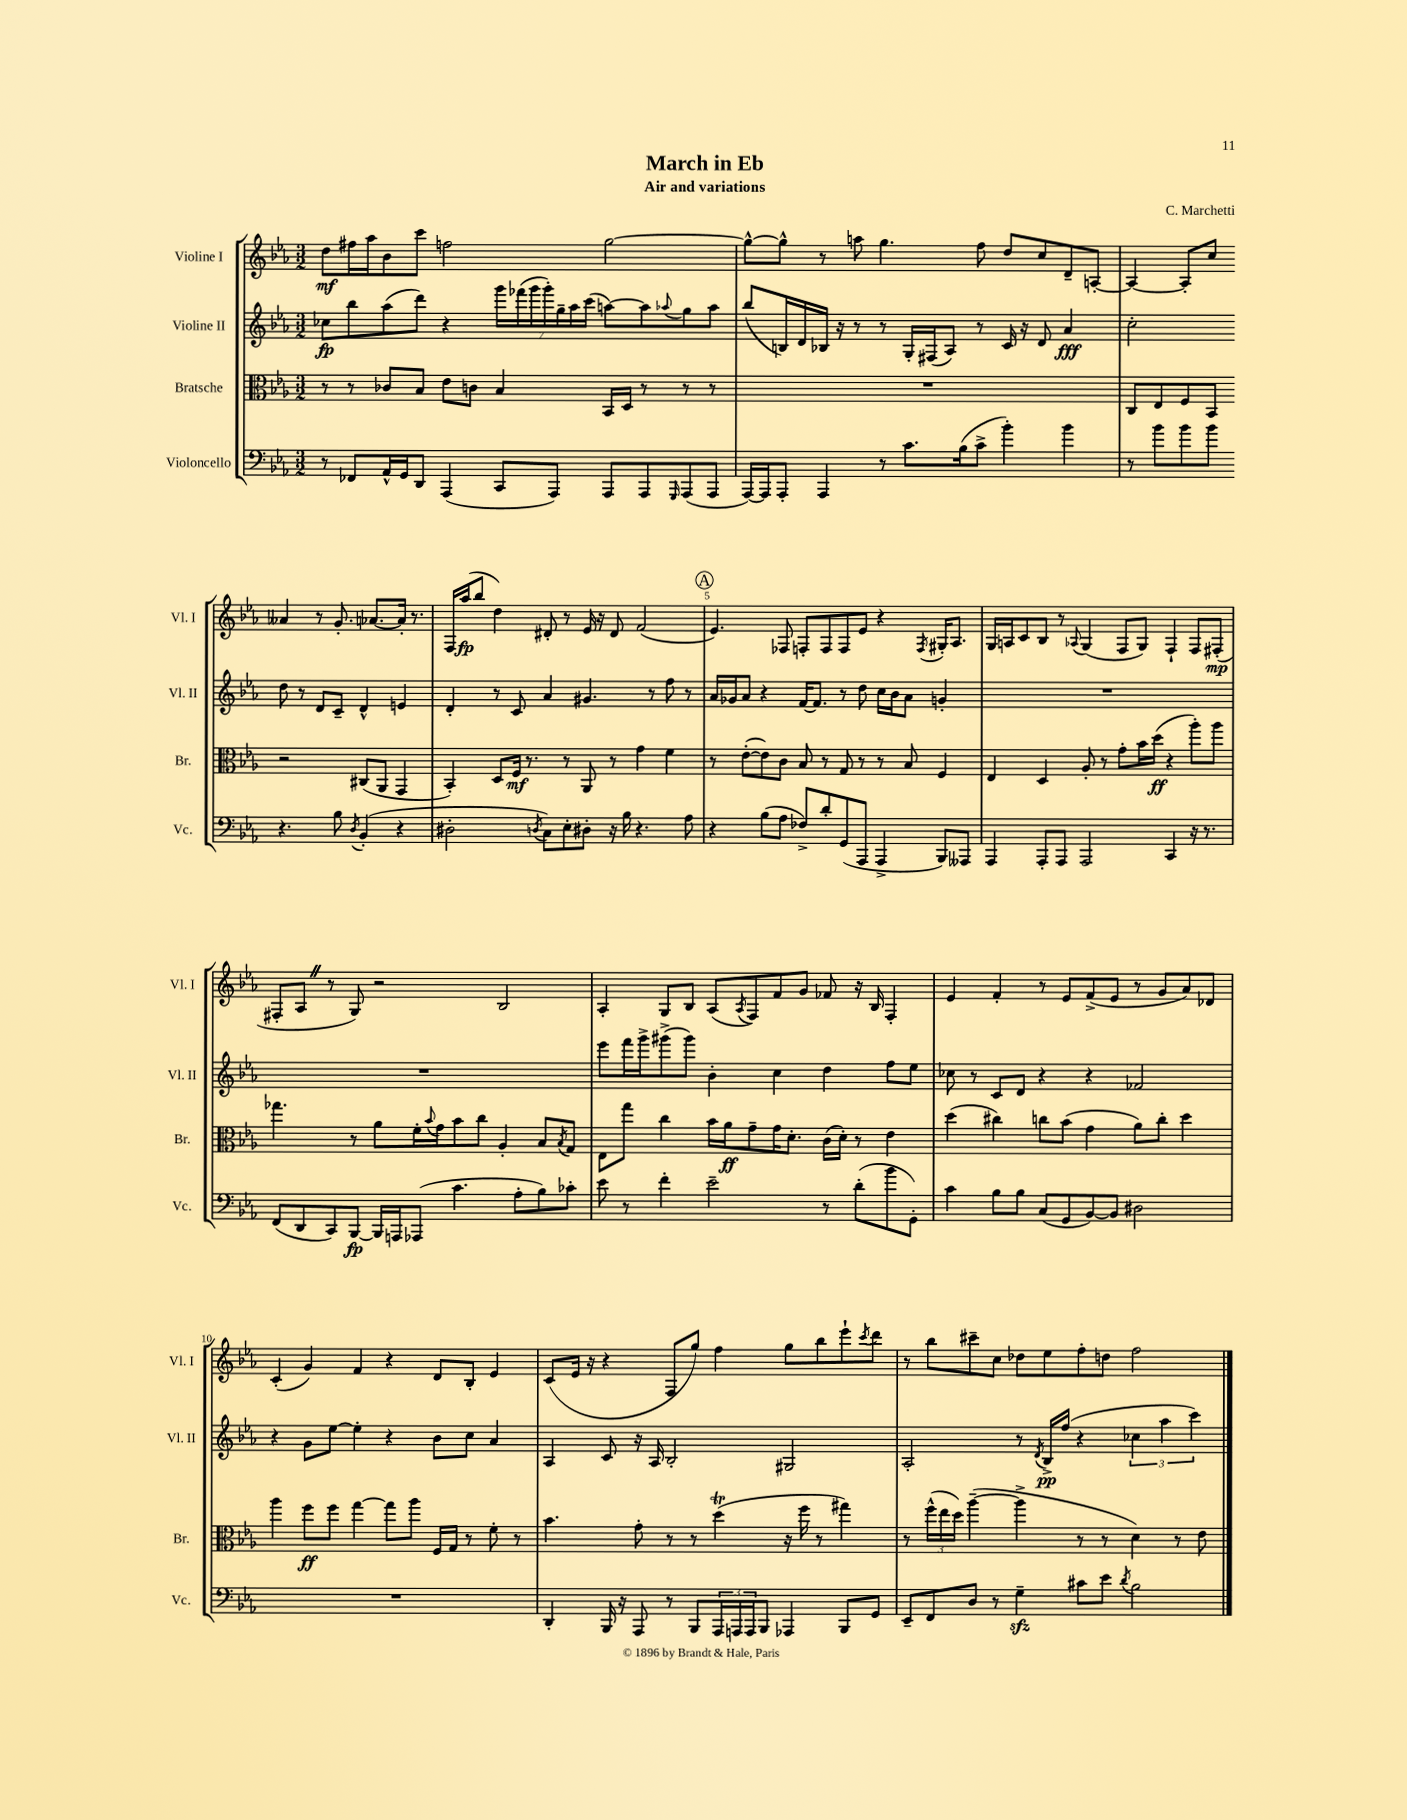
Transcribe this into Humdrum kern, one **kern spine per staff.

**kern	**dynam	**kern	**dynam	**kern	**dynam	**kern	**dynam
*part4	*part4	*part3	*part3	*part2	*part2	*part1	*part1
*staff4	*staff4	*staff3	*staff3	*staff2	*staff2	*staff1	*staff1
*I"Violoncello	*	*I"Bratsche	*	*I"Violine II	*	*I"Violine I	*
*I'Vc.	*	*I'Br.	*	*I'Vl. II	*	*I'Vl. I	*
*clefF4	*	*clefC3	*	*clefG2	*	*clefG2	*
*k[b-e-a-]	*	*k[b-e-a-]	*	*k[b-e-a-]	*	*k[b-e-a-]	*
*M3/2	*	*M3/2	*	*M3/2	*	*M3/2	*
=1	=1	=1	=1	=1	=1	=1	=1
8r	.	8r	.	8cc-X\L	fp	8dd\L	mf
8FF-X/L	.	8r	.	8bb-\	.	16ff#X\L	.
.	.	.	.	.	.	16aa-\J	.
16AA-^^/L	.	8c-X/L	.	(8aa-\	.	8b-\	.
16GG/J	.	.	.	.	.	.	.
8DD/J	.	8B-/J	.	8ddd\J)	.	8ccc\J	.
(4AAA-/	.	8e-\L	.	4r	.	2ffn\	.
.	.	8cn\J	.	.	.	.	.
8CC/L	.	4B-/	.	28ggg\LL	.	.	.
.	.	.	.	(28fff-X\	.	.	.
.	.	.	.	28ggg\	.	.	.
.	.	.	.	28ggg'\)	.	.	.
8AAA-/J)	.	.	.	.	.	.	.
.	.	.	.	28gg~\	.	.	.
.	.	.	.	28aa-\	.	.	.
.	.	.	.	(28ccc\JJ	.	.	.
8AAA-/L	.	16BB-/LL	.	[8aan\L)	.	[2gg\	.
.	.	16D/JJ	.	.	.	.	.
8AAA-/	.	8r	.	8aa\]	.	.	.
16qqGGG/	.	.	.	8qqaa-X/	.	.	.
(8AAA-/	.	8r	.	8gg\	.	.	.
8AAA-/J	.	8r	.	8aa-\J	.	.	.
=2	=2	=2	=2	=2	=2	=2	=2
[16AAA-/LL)	.	1.r	.	(8bb-/L	.	8gg^^\L_	.
16AAA-/J]	.	.	.	.	.	.	.
8AAA-'/J	.	.	.	16Bn/L)	.	8gg^^\J]	.
.	.	.	.	16d/	.	.	.
4AAA-/	.	.	.	16B-X/JJ	.	8r	.
.	.	.	.	16r	.	.	.
.	.	.	.	8r	.	8aan\	.
8r	.	.	.	8r	.	4.gg\	.
8.c\L	.	.	.	16G'/LL	.	.	.
.	.	.	.	(16F#X/J	.	.	.
.	.	.	.	8A-/J)	.	.	.
(16B-\k	.	.	.	.	.	.	.
8c^\J	.	.	.	8r	.	8ff\	.
4b-'\)	.	.	.	16c/	.	8dd/L	.
.	.	.	.	16r	.	.	.
.	.	.	.	8d/	.	8cc/	.
4b-\	.	.	.	4a-/	fff	8d~/	.
.	.	.	.	.	.	[8An'/J	.
=3	=3	=3	=3	=3	=3	=3	=3
8r	.	8C/L	.	2cc'\	.	4A/_	.
8b-\L	.	8E-/	.	.	.	.	.
8b-\	.	8F/	.	.	.	8A'/L]	.
8b-\J	.	8BB-/J	.	.	.	8cc/J	.
4.r	.	2r	.	8dd\	.	4a--X/	.
.	.	.	.	8r	.	.	.
.	.	.	.	8d/L	.	8r	.
8B-\	.	.	.	8c~/J	.	8.g'/	.
8qD/	.	.	.	.	.	.	.
(4BB-'/	.	(8C#X/L	.	4d^^/	.	.	.
.	.	.	.	.	.	[8.a-X/L	.
.	.	8AA-/J	.	.	.	.	.
4r	.	4GG/	.	4en/	.	16a-'/Jk]	.
.	.	.	.	.	.	8.r	.
!!LO:LB:g=z
=4	=4	=4	=4	=4	=4	=4	=4
2D#X'\	.	4BB-'/)	.	4d'/	.	16F/LL	.
.	.	.	.	.	.	(16aa-/J	fp
.	.	.	.	.	.	8bb-/J	.
.	.	8D/L	.	8r	.	4dd\)	.
.	.	16F/Jk	mf	8c/	.	.	.
.	.	8.r	.	.	.	.	.
8qDn/	.	.	.	.	.	.	.
8C\L)	.	.	.	4a-/	.	8d#X'/	.
8E-'\	.	8r	.	.	.	8r	.
8D#X'\J	.	8AA-/	.	4.g#X/	.	16e-/	.
.	.	.	.	.	.	16r	.
16r	.	8r	.	.	.	8d#/	.
16B-\	.	.	.	.	.	.	.
4.r	.	4g\	.	.	.	(2f/	.
.	.	.	.	8r	.	.	.
.	.	4f\	.	8ff\	.	.	.
8A-\	.	.	.	8r	.	.	.
!!LO:REH:place=s1:t=A
=5	=5	=5	=5	=5	=5	=5	=5
4r	.	8r	.	16a-/LL	.	4.e-/)	.
.	.	.	.	16g-X/J	.	.	.
.	.	([8e-'\L	.	8a-/J	.	.	.
(8B-\L	.	8e-\])	.	4r	.	.	.
8A-\J	.	8c\J	.	.	.	8F-X/	.
8F-X^/L)	.	8B-/	.	[16f/KL	.	8Fn'/L	.
.	.	.	.	8.f/J]	.	.	.
8d'/	.	8r	.	.	.	8F/	.
(8GG/	.	8G/	.	8r	.	8F/	.
8AAA-/J	.	8r	.	8dd\	.	8e-/J	.
4AAA-^/	.	8r	.	16cc\LL	.	4r	.
.	.	.	.	16b-\J	.	.	.
.	.	8B-/	.	8a-\J	.	.	.
.	.	.	.	.	.	8qF/	.
8BBB-/L)	.	4F/	.	4gn'/	.	16G#X'/KL	.
.	.	.	.	.	.	8.A-/J	.
8AAA--X/J	.	.	.	.	.	.	.
=6	=6	=6	=6	=6	=6	=6	=6
4AAA-/	.	4E-/	.	1.r	.	16G/LL	.
.	.	.	.	.	.	16An/J	.
.	.	.	.	.	.	8c/	.
8AAA-'/L	.	4D/	.	.	.	8B-/J	.
8AAA-/J	.	.	.	.	.	8r	.
.	.	.	.	.	.	8qqA-X/	.
2AAA-/	.	8A-'/	.	.	.	(4G/	.
.	.	8r	.	.	.	.	.
.	.	8g'\L	.	.	.	8F/L	.
.	.	16b-\L	.	.	.	8G/J)	.
.	.	(16dd\JJ	ff	.	.	.	.
4CC/	.	4r	.	.	.	4F`/	.
16r	.	8aa-'\L)	.	.	.	8F/L	.
8.r	.	.	.	.	.	.	.
.	.	8aa-\J	.	.	.	(8F#X'/J	mp
!!LO:LB:g=z
=7	=7	=7	=7	=7	=7	=7	=7
(8FF/L	.	4.gg-X\	.	1.r	.	8F#X'/L	.
8DD/	.	.	.	.	.	8A-Z/J	.
8CC/)	.	.	.	.	.	8r	.
[8BBB-/J	fp	8r	.	.	.	8G/)	.
16BBB-/LL]	.	8a-\L	.	.	.	2r	.
16AAAn/J	.	.	.	.	.	.	.
(8AAA-X/J	.	16f'\L	.	.	.	.	.
.	.	8qqb-/	.	.	.	.	.
.	.	16g\J	.	.	.	.	.
4.c\	.	8b-\	.	.	.	.	.
.	.	8cc\J	.	.	.	.	.
.	.	4A-'/	.	.	.	2B-/	.
8A-'\L	.	.	.	.	.	.	.
8B-\)	.	8B-/L	.	.	.	.	.
.	.	8qB-/	.	.	.	.	.
8c-X'\J	.	8G/J	.	.	.	.	.
=8	=8	=8	=8	=8	=8	=8	=8
8e-\	.	8E-\L	.	8eee-\L	.	4A-'/	.
8r	.	8gg\J	.	16fff\L	.	.	.
.	.	.	.	16ggg^\J	.	.	.
4f'\	.	4cc\	.	(8ggg#X^\	.	8G/L	.
.	.	.	.	8ggg#\J)	.	8B-/J	.
2e-~\	.	16b-\LL	.	4b-'\	.	(8A-/L	.
.	.	16a-\J	ff	.	.	.	.
.	.	.	.	.	.	8qA-/	.
.	.	8g~\	.	.	.	8F/)	.
.	.	16g\K	.	4cc\	.	8f/	.
.	.	8.d'\J	.	.	.	.	.
.	.	.	.	.	.	8g/J	.
8r	.	(16c\LL	.	4dd\	.	8f-X/	.
.	.	16d'\JJ)	.	.	.	.	.
(8d'\L	.	8r	.	.	.	16r	.
.	.	.	.	.	.	16B-/	.
8b-\	.	4e-\	.	8ff\L	.	4F'/	.
8GG'\J)	.	.	.	8ee-\J	.	.	.
=9	=9	=9	=9	=9	=9	=9	=9
4c\	.	(4dd\	.	8cc-X\	.	4e-/	.
.	.	.	.	8r	.	.	.
8B-\L	.	4cc#X\)	.	8c/L	.	4f'/	.
8B-\J	.	.	.	8d/J	.	.	.
(8C/L	.	8ccn\L	.	4r	.	8r	.
8GG/	.	(8b-\J	.	.	.	8e-/L	.
[8BB-/)	.	4g\	.	4r	.	(8f^/	.
8BB-/J]	.	.	.	.	.	8e-/J	.
2D#X\	.	8a-\L)	.	2f-X/	.	8r	.
.	.	8cc'\J	.	.	.	8g/L	.
.	.	4dd\	.	.	.	8a-/)	.
.	.	.	.	.	.	8d-X/J	.
!!LO:LB:g=z
=10	=10	=10	=10	=10	=10	=10	=10
1.r	.	4aa-\	.	4r	.	(4c'/	.
.	.	8ff\L	ff	8g\L	.	4g/)	.
.	.	8ff\J	.	[8ee-\J	.	.	.
.	.	[4gg\	.	4ee-'\]	.	4f/	.
.	.	8gg\L]	.	4r	.	4r	.
.	.	8aa-\J	.	.	.	.	.
.	.	16F/LL	.	8b-\L	.	8d/L	.
.	.	16G/JJ	.	.	.	.	.
.	.	8r	.	8cc\J	.	8B-'/J	.
.	.	8f'\	.	4a-/	.	4e-/	.
.	.	8r	.	.	.	.	.
=11	=11	=11	=11	=11	=11	=11	=11
4DD'/	.	4.b-\	.	4A-/	.	(8c/L	.
.	.	.	.	.	.	16e-/Jk	.
.	.	.	.	.	.	16r	.
16BBB-/	.	.	.	8c/	.	4r	.
16r	.	.	.	.	.	.	.
8AAA-/	.	8g'\	.	16r	.	.	.
.	.	.	.	16A-/	.	.	.
8r	.	8r	.	2B-'/	.	8F/L	.
8BBB-/L	.	8r	.	.	.	8gg/J)	.
24AAA-/L	.	(4ddt\	.	.	.	4ff\	.
24AAAn/	.	.	.	.	.	.	.
24AAA/J	.	.	.	.	.	.	.
8BBB-/J	.	.	.	.	.	.	.
4AAA-X/	.	16r	.	2G#X/	.	8gg\L	.
.	.	16ff\	.	.	.	.	.
.	.	8r	.	.	.	8bb-\	.
8BBB-/L	.	4gg#X\)	.	.	.	8eee-`\	.
.	.	.	.	.	.	8qccc/	.
8GG/J	.	.	.	.	.	8ddd\J	.
=12	=12	=12	=12	=12	=12	=12	=12
8EE-~/L	.	8r	.	2A-'/	.	8r	.
8FF/	.	(24ff^^\LL	.	.	.	8bb-\L	.
.	.	24ee-\	.	.	.	.	.
.	.	24dd\JJ)	.	.	.	.	.
8D/J	.	([4aa-~\	.	.	.	8ccc#X~\	.
8r	.	.	.	.	.	8cc\J	.
4Gzz~\	.	4aa-^\]	.	8r	.	8dd-X\L	.
.	.	.	.	8qd/	.	.	.
.	.	.	.	16B-^/LL	pp	8ee-\	.
.	.	.	.	(16ff/JJ	.	.	.
8c#X\L	.	8r	.	4r	.	8ff'\	.
8e-\J	.	8r	.	.	.	8ddn\J	.
8qd/	.	.	.	.	.	.	.
2B-\	.	4d\)	.	6cc-X\	.	2ff\	.
.	.	.	.	6aa-\	.	.	.
.	.	8r	.	.	.	.	.
.	.	.	.	6ccc\)	.	.	.
.	.	8e-\	.	.	.	.	.
==	==	==	==	==	==	==	==
*-	*-	*-	*-	*-	*-	*-	*-
